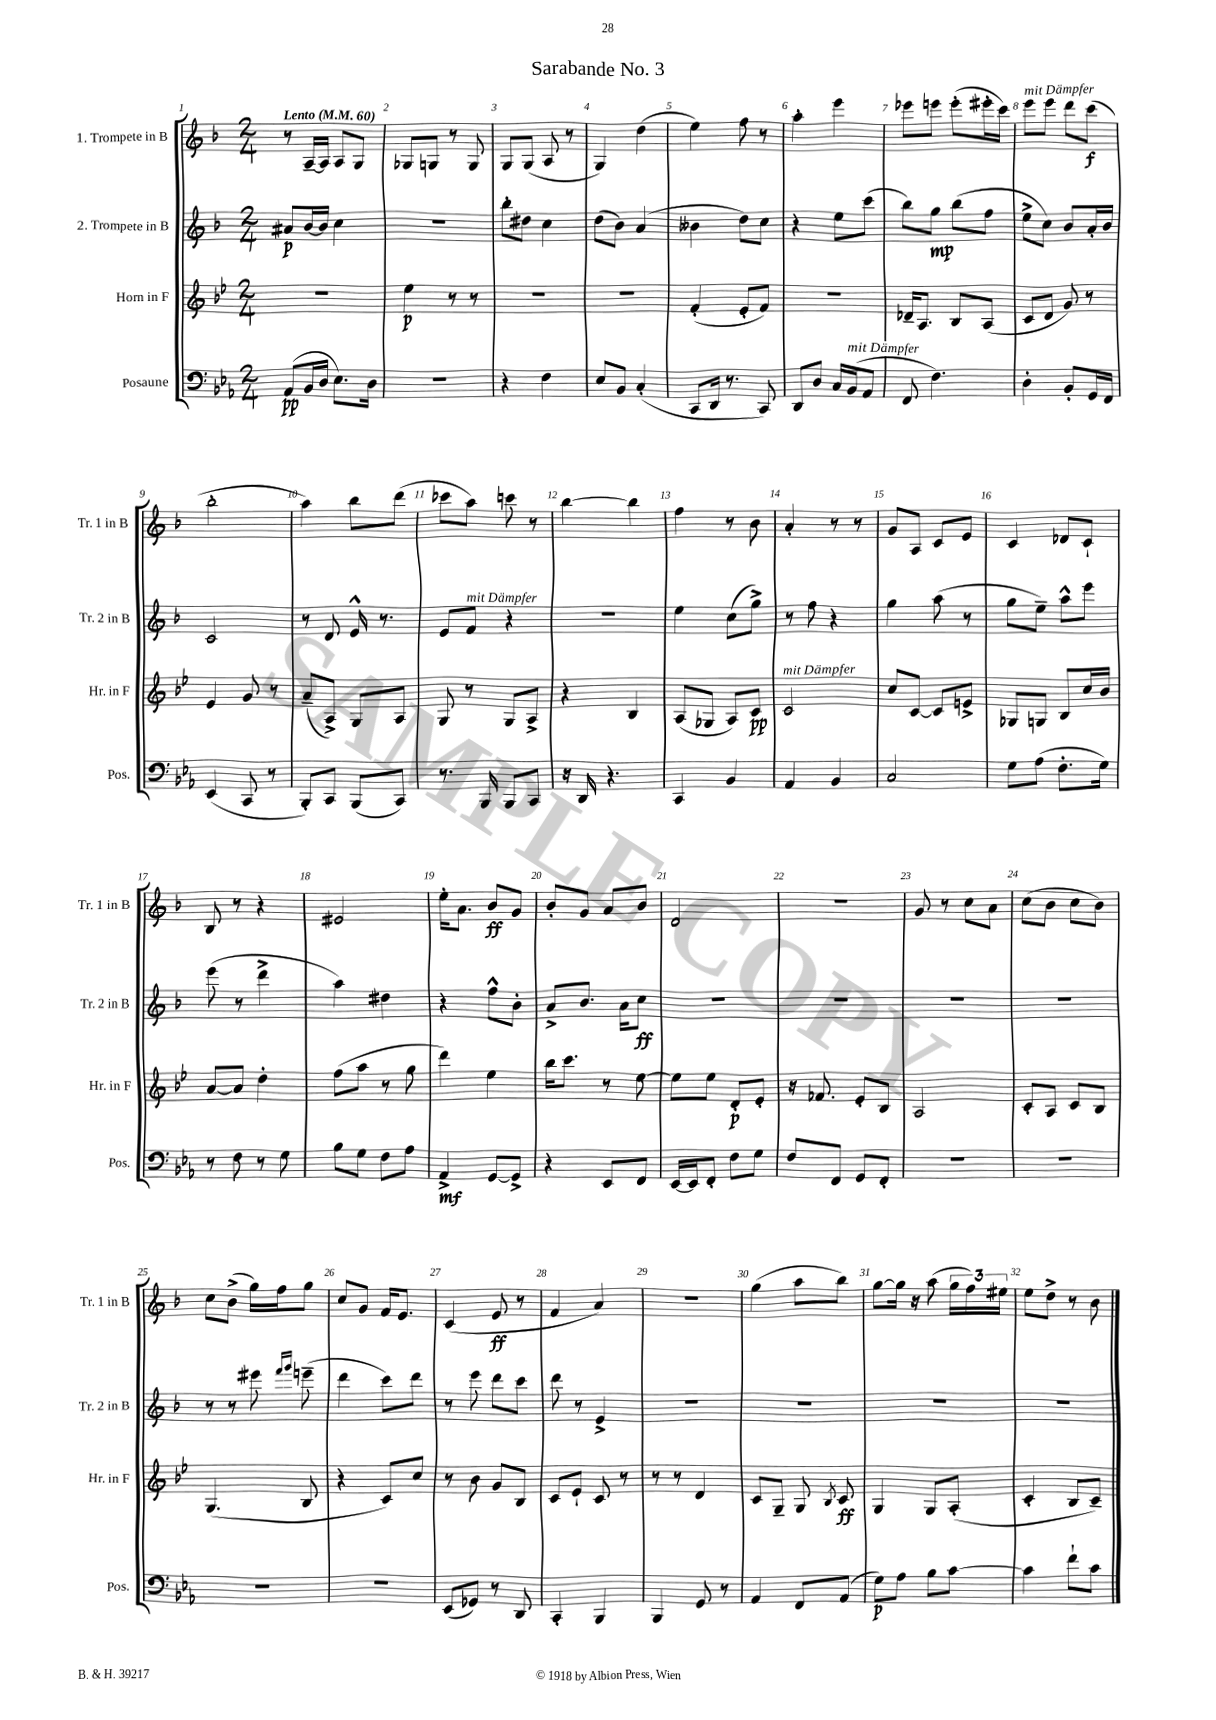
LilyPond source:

\header { title = "Sarabande No. 3" }
<<
\new StaffGroup <<
\new Staff = "s0" \with { instrumentName = "1. Trompete in B" shortInstrumentName = "Tr. 1 in B" } {
    \clef treble \key f \major \numericTimeSignature \time 2/4 \tempo "Lento" 4 = 60
    \autoBeamOff r8 a16[~-- a16] a8[ g8] |
    ges8[ g8] r8 g8 |
    g8[ g8]( a8 r8 |
    g4) d''4( |
    e''4) f''8 r8 |
    a''4-. e'''4 |
    ees'''8[ e'''8] e'''8[-.( eis'''16-. c'''16]) |
    e'''8[^\markup { \italic "mit Dämpfer" } e'''8] d'''8[ c'''8]\f( |
    bes''2-. |
    a''4) bes''8[ d'''8]( |
    ces'''8[ a''8]) c'''8 r8 |
    bes''4~ bes''4 |
    f''4 r8 bes'8 |
    a'4-. r8 r8 |
    g'8[ a8] c'8[ e'8] |
    c'4 des'8[ c'8]-! |
    bes8 r8 r4 |
    eis'2 |
    e''16[-. a'8.] bes'8[\ff g'8] |
    bes'8[-. g'8] a'8[ bes'8] |
    d'2 |
    r2 |
    g'8 r8 c''8[ a'8] |
    c''8[( bes'8] c''8[ bes'8]) |
    c''8[ bes'8]->( g''16[) f''16 g''8] |
    c''8[ g'8] f'16[ e'8.] |
    c'4( e'8\ff r8 |
    f'4 a'4) |
    R2 |
    g''4( a''8[ bes''8]) |
    g''8[~ g''16] r16 a''8( \tuplet 3/2 { g''16[ f''16) eis''16] } |
    e''8[ d''8]-> r8 bes'8 \bar "|." |
}
\new Staff = "s1" \with { instrumentName = "2. Trompete in B" shortInstrumentName = "Tr. 2 in B" } {
    \clef treble \key f \major \numericTimeSignature \time 2/4
    \autoBeamOff ais'8[\p bes'16~ bes'16] c''4 |
    R2 |
    bes''8[-. dis''8] c''4 |
    d''8[( bes'8]) a'4( |
    beses'4 d''8[) c''8] |
    r4 e''8[ c'''8]( |
    bes''8[) g''8]\mp bes''8[( f''8] |
    e''8[-> c''8]) bes'8[ a'16-. bes'16] |
    c'2 |
    r8 d'8 e'16-^ r8. |
    e'8[ f'8]^\markup { \italic "mit Dämpfer" } r4 |
    r2 |
    e''4 c''8[( g''8]->) |
    r8 f''8 r4 |
    g''4 a''8( r8 |
    g''8[ e''8]--) a''8[-^ e'''8] |
    e'''8( r8 d'''4-> |
    a''4) dis''4 |
    r4 f''8[-^ bes'8]-. |
    a'8[-> bes'8.] a'16[ c''8]\ff |
    R2 |
    R2 |
    R2 |
    R2 |
    r8 r8 eis'''8 \grace { f'''16[ g'''16] } e'''8--( |
    d'''4 c'''8[) d'''8] |
    r8 e'''8 d'''8[ c'''8] |
    d'''8 r8 e'4-> |
    R2 |
    R2 |
    R2 |
    R2 \bar "|." |
}
\new Staff = "s2" \with { instrumentName = "Horn in F" shortInstrumentName = "Hr. in F" } {
    \clef treble \key bes \major \numericTimeSignature \time 2/4
    \autoBeamOff r2 |
    ees''4\p r8 r8 |
    r2 |
    R2 |
    f'4-.( ees'8[-. f'8]) |
    R2 |
    des'16[-- a8.] bes8[ a8]( |
    c'8[ d'8] g'8) r8 |
    ees'4 g'8 r8 |
    a'8[--( a8]->) g8[ a8] |
    g8 r8 g8[ a8]-> |
    r4 bes4 |
    a8[( ges8] a8[) c'8]\pp |
    c'2^\markup { \italic "mit Dämpfer" } |
    c''8[ c'8]~ c'8[ e'8]-> |
    ges8[ g8] bes8[ c''16 bes'16] |
    a'8[~ a'8] d''4-. |
    f''8[( a''8] r8 g''8 |
    d'''4) ees''4 |
    bes''16[ c'''8.] r8 ees''8~ |
    ees''8[ ees''8] d'8[-.\p ees'8]-. |
    r16 fes'8. ees'8[-. bes8] |
    a2 |
    c'8[-. a8] c'8[ bes8] |
    g4.( bes8 |
    r4 c'8[) c''8] |
    r8 bes'8 g'8[ bes8] |
    c'8[ ees'8]-! c'8 r8 |
    r8 r8 d'4 |
    c'8[ g8]-- g8 \acciaccatura { bes8 } c'8\ff |
    g4 g8[ a8]-.( |
    c'4-. bes8[ c'8]--) \bar "|." |
}
\new Staff = "s3" \with { instrumentName = "Posaune" shortInstrumentName = "Pos." } {
    \clef bass \key ees \major \numericTimeSignature \time 2/4
    \autoBeamOff aes,8[\pp( bes,16 d16] ees8.[) d16] |
    R2 |
    r4 f4 |
    ees8[ bes,8] c4-.( |
    c,8[ d,16] r8. c,8) |
    d,8[ d8] c16[ bes,16^\markup { \italic "mit Dämpfer" }( aes,8] |
    f,8 f4.) |
    d4-. bes,8[-. g,16 f,16] |
    ees,4( c,8 r8 |
    bes,,8[-.) c,8] bes,,8[( c,8]) |
    r8. bes,,16 bes,,8[ c,8] |
    r16 d,16 r4. |
    c,4 bes,4 |
    aes,4 bes,4 |
    c2 |
    g8[ aes8]( f8.[-. g16]) |
    r8 f8 r8 g8 |
    bes8[ g8] f8[ aes8] |
    aes,4->\mf g,8[~ g,8]-> |
    r4 ees,8[ f,8] |
    ees,16[~ ees,16 f,8]-. f8[ g8] |
    f8[ f,8] g,8[ f,8]-. |
    r2 |
    R2 |
    R2 |
    R2 |
    ees,8[( ges,8]) r8 d,8 |
    c,4-. bes,,4 |
    bes,,4 g,8 r8 |
    aes,4 f,8[ aes,8]( |
    g8[\p) aes8] bes8[ c'8]~ |
    c'4 f'8[-! c'8] \bar "|." |
}
>>
>>
\layout { \context { \Score \override BarNumber.break-visibility = ##(#f #t #t) barNumberVisibility = #all-bar-numbers-visible } }
